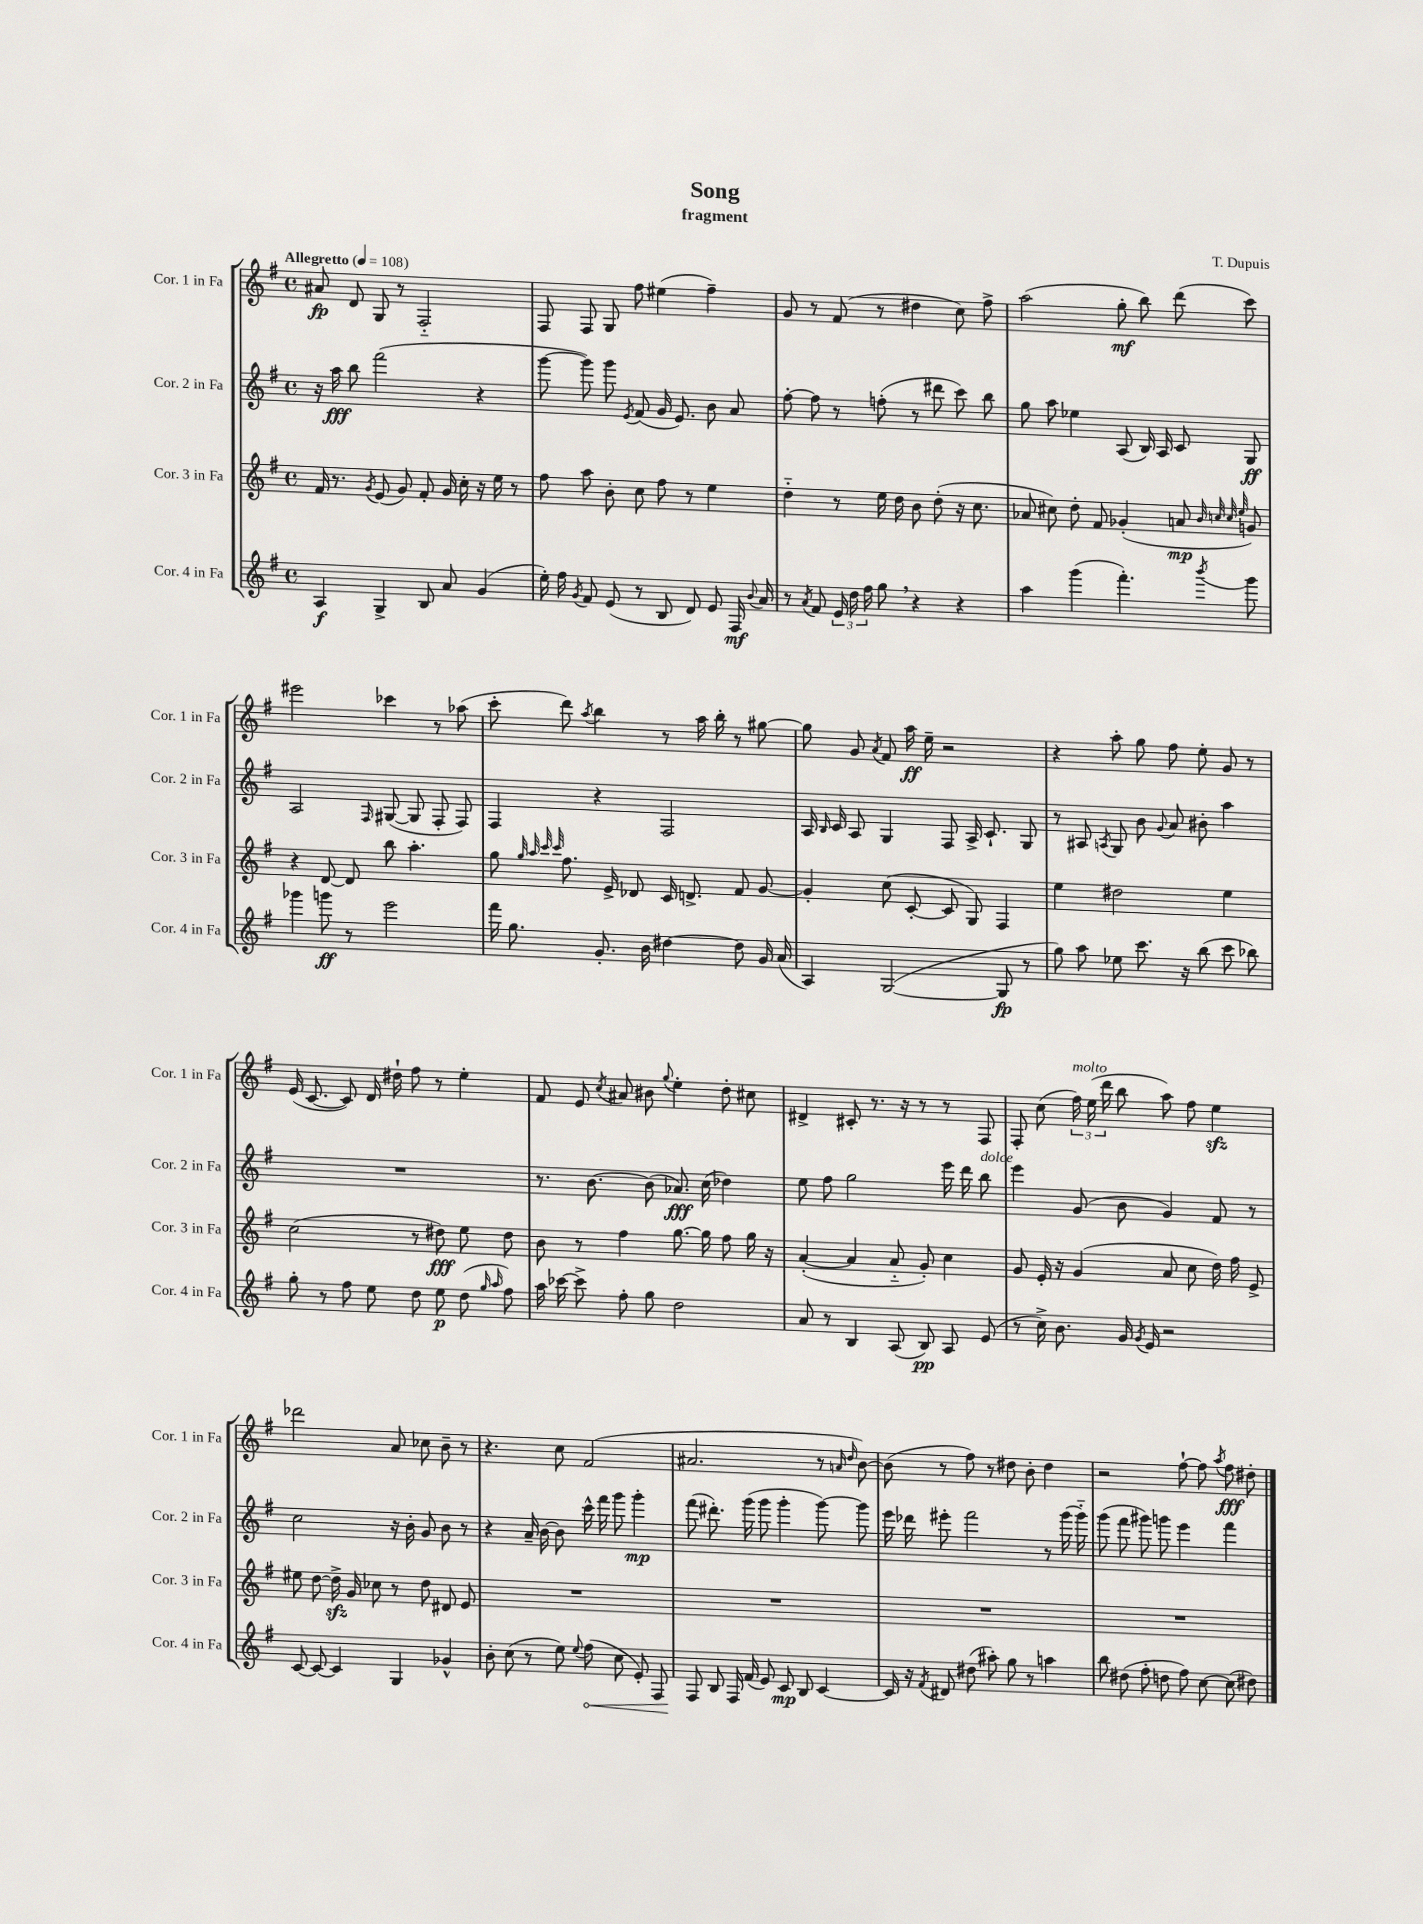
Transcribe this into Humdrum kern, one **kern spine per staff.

**kern	**kern	**kern	**kern
*staff4	*staff3	*staff2	*staff1
*clefG2	*clefG2	*clefG2	*clefG2
*k[f#]	*k[f#]	*k[f#]	*k[f#]
*M4/4	*M4/4	*M4/4	*M4/4
*met(c)	*met(c)	*met(c)	*met(c)
*MM108	*MM108	*MM108	*MM108
4A	16f#	16r	8a#
.	8.r	16aa	.
.	.	8bb	8d
.	8qg	.	.
4G^	(8e	(2fff#	8G
.	8g)	.	8r
8B	8f#'	.	2F#'~
8a	16g	.	.
.	16cc'	.	.
(4g	16r	4r	.
.	16ee	.	.
.	8r	.	.
=	=	=	=
16ee')	8ff#	[8ggg	8F#
16ff#	.	.	.
8qg	.	.	.
8f#	8aa	8ggg])	8F#
(8e	8b'	8ggg	8G
.	.	8qe	.
8r	8cc	(8f#	8ff#
8B	8ff#	16g	(4ee#
.	.	8.e)	.
8d)	8r	.	.
8e	4ee	8b	4ff#~)
16F#	.	8a	.
8qqb	.	.	.
16a	.	.	.
=	=	=	=
8r	4dd'~	[8ff#'	8g
8qa	.	.	.
8f#	.	8ff#]	8r
24e	8r	8r	(8f#
24dd	.	.	.
24ff#	.	.	.
8gg	16ee	(8ff'	8r
.	16dd	.	.
4r	8b	8r	4dd#
.	(8dd'	8ddd#	.
4r	16r	8ccc)	8cc)
.	8.cc	.	.
.	.	8bb	8ff#^
=	=	=	=
4aa	8a-	8gg	(2aa
.	8cc#)	8aa	.
(4ggg	8dd'	4ee-	.
.	8f#	.	.
4.fff#')	(4g-'	(8A	8gg'
.	.	16B)	8bb)
.	.	16A	.
.	8a	8c	(8ddd
.	32qqb	.	.
.	32qqcc	.	.
.	32qqcc	.	.
8qbbb	32qqee	.	.
8ggg	8g)	8G	8ccc)
=	=	=	=
4ggg-	4r	2A	2eee#
8ggg	[8d	.	.
8r	8d]	.	.
.	.	16qqF#	.
2eee	8bb	([8G#	4ccc-
.	4.aa'	8G#]	.
.	.	8F#'	8r
.	.	8F#)	(8aa-
=	=	=	=
16fff#	8gg	4F#	8ccc'
8.gg	.	.	.
.	32qqgg	.	.
.	32qqaa	.	.
.	32qqccc	.	.
.	32qqccc	.	.
.	8.ff#	.	8ddd)
.	.	.	8qaa
8.g'	.	4r	4bb
.	16e^	.	.
.	8d-	.	.
16b	.	.	.
[4dd#	16c	2F#	8r
.	8.d^	.	.
.	.	.	16aa
.	.	.	16bb'
8dd#]	8f#	.	8r
16g	[8g	.	[8gg#
(16a	.	.	.
=	=	=	=
4A)	4g']	16A	8gg#]
.	.	16qqB	.
.	.	16c	.
.	.	8A	8g
.	.	.	8qa
([2G	(8cc	4G	8f#
.	[8c'	.	16aa
.	.	.	16ee~
.	8c]	8F#	2r
.	8G)	16A^	.
.	.	8.c`	.
8G]	4F#	.	.
8r	.	8G	.
=	=	=	=
8gg)	4ee	8r	4r
8aa	.	8A#	.
.	.	8qA	.
8ee-	2dd#	8G	8aa'
8.ccc	.	8b	8gg
.	.	8qqg	.
.	.	8a	8ff#
16r	.	.	.
(8bb	.	8b#'	8ee'
8ccc	4ee	4aa	8g
8bb-)	.	.	8r
=	=	=	=
8gg'	(2cc	1r	(16e
.	.	.	[8.c
8r	.	.	.
8ff#	.	.	8c])
8ee	.	.	16d
.	.	.	16dd#`
8dd	8r	.	8ff#
8ee	8dd#)	.	8r
(8dd	8ee	.	4ee'
16qqgg	.	.	.
16qqaa	.	.	.
8ff#)	8dd#	.	.
=	=	=	=
16aa	8b	8.r	8f#
[16ccc-	.	.	.
8ccc-^]	8r	.	8e
.	.	[8.b	.
.	.	.	8qcc
8ff#'	4ff#	.	8a#
8gg	.	(8b]	8b#
.	.	.	8qqgg
2dd	[8.gg	8.a-)	4ee'
.	16gg]	(16cc	.
.	8ff#	4dd-)	8dd'
.	16gg	.	8cc#
.	16r	.	.
=	=	=	=
8a	([4a'	8ee	4d#^
8r	.	8ff#	.
4B	4a]	2gg	8c#'
.	.	.	8.r
(8A	8a'~	.	.
.	.	.	16r
8B)	8g')	.	8r
8A	4cc	16eee	8r
.	.	16ddd	.
(8e	.	8bb	8F#
=	=	=	=
8r	8g	4eee	8F#'
16cc^)	16e'	.	(8cc
8.b	16r	.	.
.	(4g	(8g	24ff#)
.	.	.	(24ee
.	.	.	24ddd
16g	.	8b	8bb
8qg	.	.	.
16e	.	.	.
2r	8a	4g)	8aa)
.	8cc	.	8ff#
.	16dd)	8f#	4ee
.	16ff#	.	.
.	8e^	8r	.
=	=	=	=
[8c	8ee#	2cc	2ddd-
8c_	[8dd	.	.
4c]	16dd^]	.	.
.	16g	.	.
.	8cc-	.	.
4G	8r	16r	8a
.	.	16b'	.
.	8dd	8g	8cc-
4g-^^	8d#	8b	8b~
.	8e	8r	8r
=	=	=	=
8b'	1r	4r	4.r
(8cc	.	.	.
8r	.	16a~	.
.	.	[16b	.
8ee)	.	8b]	8cc
8qqee	.	.	.
(8ff#	.	16ccc^^	(2f#
.	.	16fff#	.
8cc	.	8ggg	.
8e')	.	4ggg'	.
8F#	.	.	.
=	=	=	=
8F#	1r	(8fff#	2.a#
8B	.	8.ddd#')	.
16F#	.	.	.
(16f#	.	(16ggg	.
8e)	.	8ggg	.
8c	.	4ggg'	.
8B	.	.	.
[4c	.	[8ggg)	8r
.	.	.	16qqa
.	.	.	16qqdd
.	.	8ggg]	[8b)
=	=	=	=
16c]	1r	16eee	(8b]
16r	.	16ddd-	.
8qf#	.	.	.
8d#	.	8eee#'	8r
(8dd#	.	2fff#	8ff#)
8aa#')	.	.	8r
8gg	.	.	8dd#
8r	.	.	8b'
4aa	.	8r	4dd#
.	.	(16ggg	.
.	.	16ggg'~)	.
=	=	=	=
8bb	1r	(8ggg	2r
(8dd#	.	8fff#	.
8ff#'	.	8ggg#)	.
8dd	.	8ggg	.
8ff#)	.	4eee	[8ff#`
[8cc	.	.	8ff#]
.	.	.	8qaa
(8cc]	.	4fff#	8ff#
8dd#)	.	.	8dd#'
==	==	==	==
*-	*-	*-	*-
